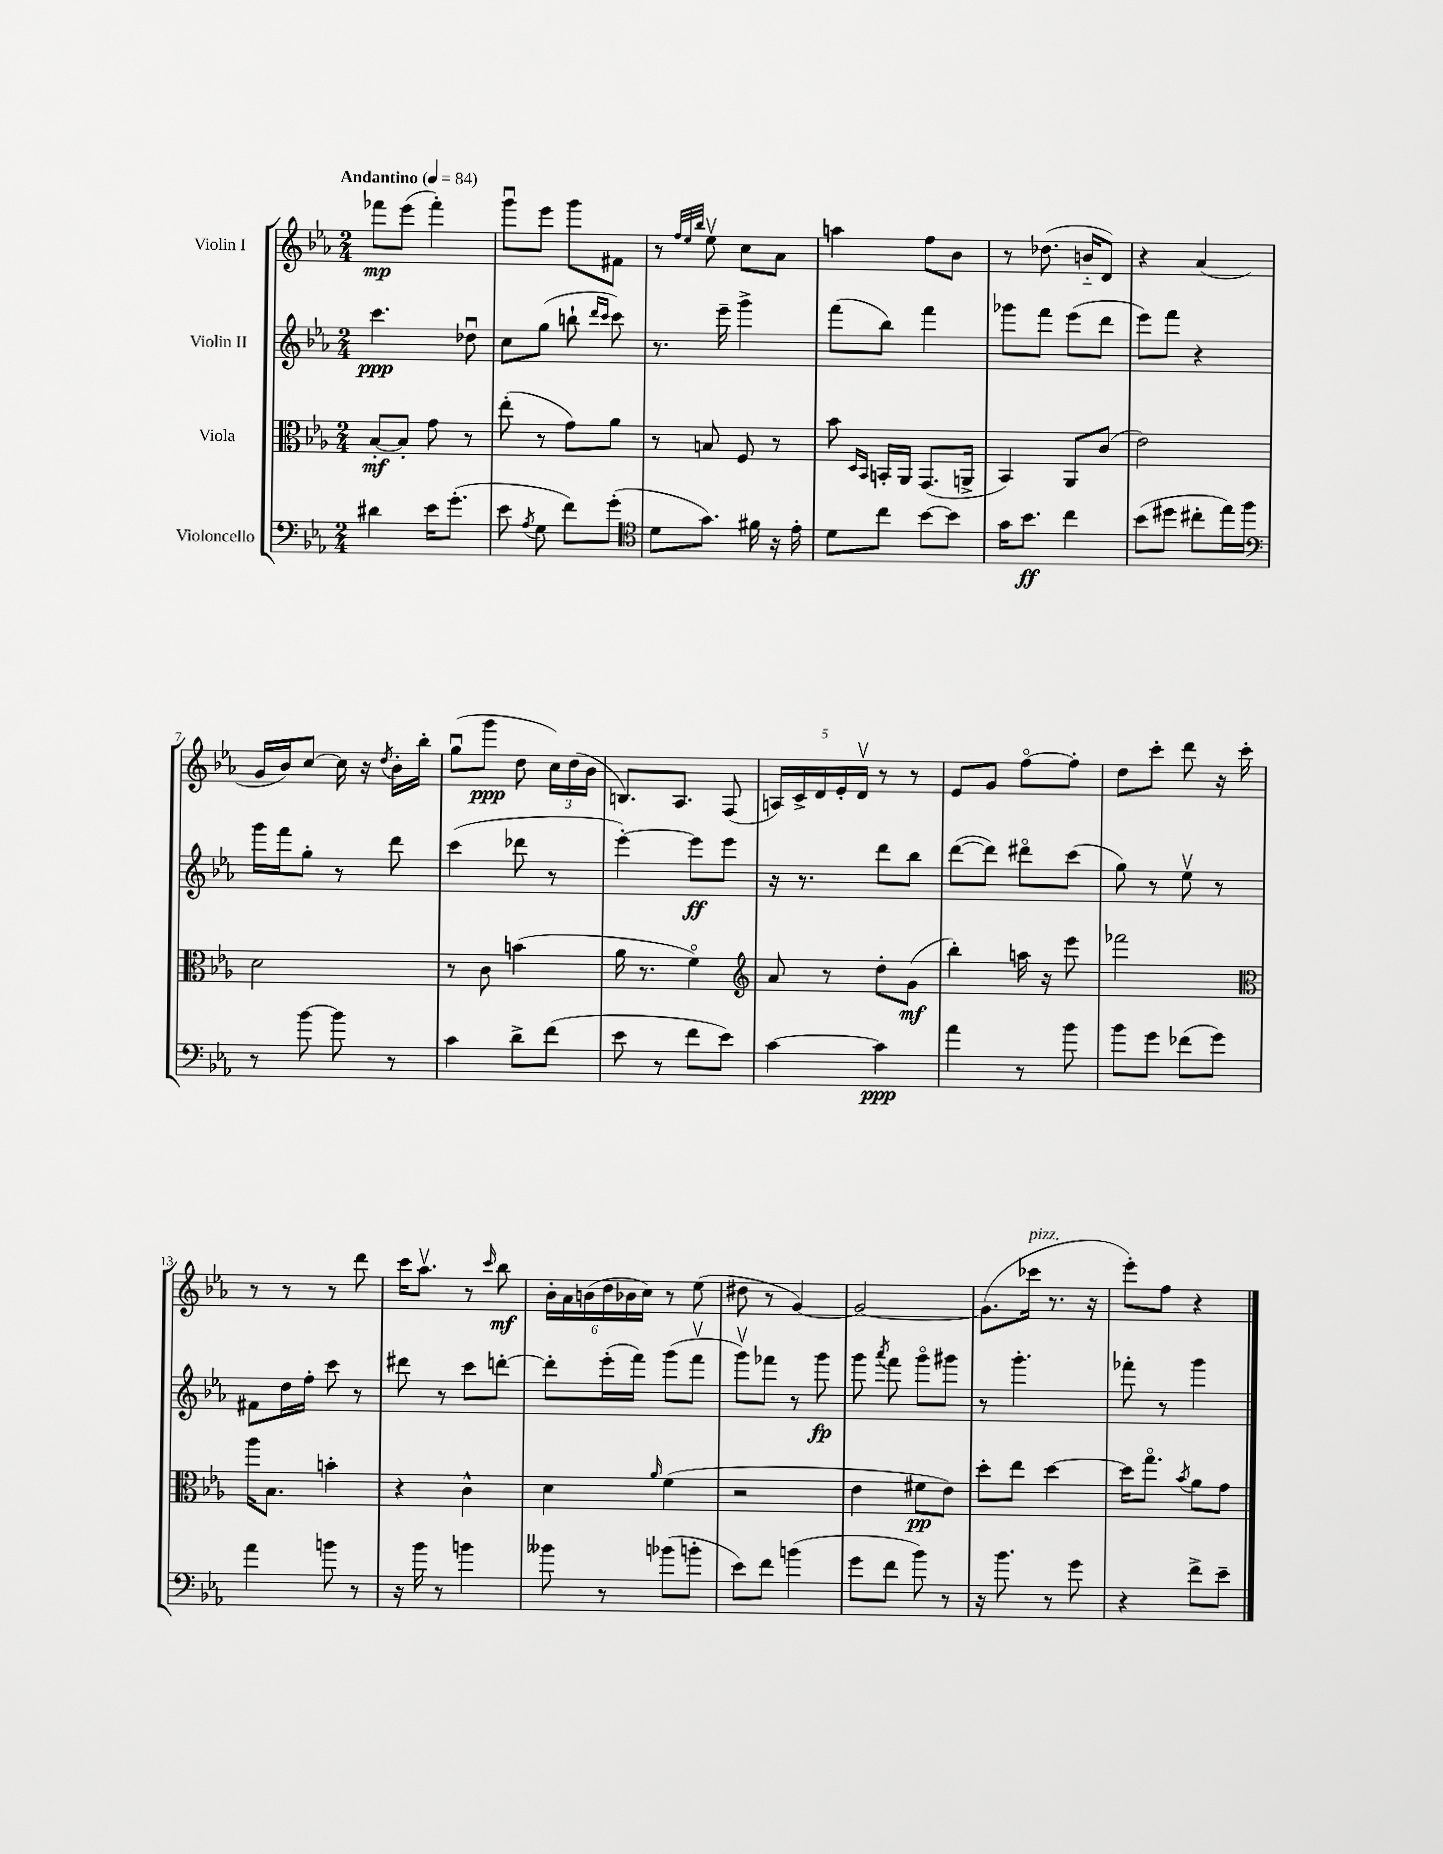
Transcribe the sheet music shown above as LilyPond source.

<<
\new StaffGroup <<
\new Staff = "s0" \with { instrumentName = "Violin I" } {
    \clef treble \key ees \major \numericTimeSignature \time 2/4 \tempo "Andantino" 4 = 84
    \autoBeamOff fes'''8[\mp ees'''8]( fes'''4-.) |
    g'''8[\downbow ees'''8] g'''8[ fis'8] |
    r8 \grace { f''32[ ees''32 bes''32] } ees''8\upbow c''8[ aes'8] |
    a''4 f''8[ bes'8] |
    r8 des''8.( b'16[-_ d'8]) |
    r4 aes'4( |
    g'16[ bes'16) c''8]~ c''16 r16 \acciaccatura { d''8 } bes'16[-. bes''16]-. |
    g''8[\downbow( g'''8]\ppp d''8 \tuplet 3/2 { c''16[) d''16( bes'16] } |
    b8.[) aes8.] f8( |
    \tuplet 5/4 { a16[) c'16-> d'16 ees'16-. d'16]\upbow } r8 r8 |
    ees'8[ g'8] f''8[~\flageolet f''8]-. |
    d''8[ c'''8]-. d'''8 r16 c'''16-. |
    r8 r8 r8 d'''8 |
    c'''16[ aes''8.]\upbow r8 \grace { c'''16 } bes''8\mf |
    \tuplet 6/4 { bes'16[-. aes'16 b'16( d''16 bes'16 c''16]) } r8 ees''8( |
    dis''8 r8 g'4~) |
    g'2~ |
    g'8.[( ces'''16]^\markup { \italic "pizz." } r8. r16 |
    ees'''8[-.) f''8] r4 \bar "|." |
}
\new Staff = "s1" \with { instrumentName = "Violin II" } {
    \clef treble \key ees \major \numericTimeSignature \time 2/4
    \autoBeamOff c'''4.\ppp des''8\downbow |
    c''8[ g''8]( b''8-! \grace { d'''16[ c'''16] } c'''8) |
    r8. ees'''16-- g'''4-> |
    f'''8[( bes''8]) f'''4 |
    ges'''8[ f'''8] ees'''8[( d'''8] |
    ees'''8[) f'''8] r4 |
    g'''16[ f'''16 g''8]-. r8 d'''8 |
    c'''4( des'''8 r8 |
    ees'''4~-.) ees'''8[\ff ees'''8] |
    r16 r8. d'''8[ bes''8] |
    d'''8[~( d'''8]) dis'''8[\flageolet c'''8]( |
    g''8) r8 ees''8\upbow r8 |
    fis'8[ d''16 f''16]-. c'''8 r8 |
    dis'''8 r8 c'''8[ d'''8]~-. |
    d'''8[-. ees'''16-.( f'''16]) g'''8[( f'''8]\upbow |
    g'''8[\upbow) fes'''8] r8 g'''8\fp |
    g'''8 \acciaccatura { aes'''8 } f'''8 g'''8[\flageolet gis'''8] |
    r8 g'''4.-. |
    fes'''8-. r8 g'''4 \bar "|." |
}
\new Staff = "s2" \with { instrumentName = "Viola" } {
    \clef alto \key ees \major \numericTimeSignature \time 2/4
    \autoBeamOff bes8[~-.\mf bes8]-. g'8 r8 |
    ees''8-.( r8 g'8[) aes'8] |
    r8 b8 f8 r8 |
    bes'8 \grace { d16[ bes,16] } b,16[-. aes,16] g,8.[( a,16]-> |
    bes,4) aes,8[ c'8]( |
    ees'2) |
    d'2 |
    r8 c'8 b'4( |
    aes'16 r8. f'4\flageolet) |
    \clef treble aes'8 r8 d''8[-. g'8]\mf( |
    bes''4-.) a''16 r16 ees'''8 |
    fes'''2 |
    \clef alto aes''16[ bes8.] b'4-. |
    r4 c'4-^ |
    d'4 \grace { aes'16 } f'4( |
    r2 |
    ees'4 fis'8[\pp ees'8]) |
    d''8[-. ees''8] d''4~ |
    d''16[ g''8.]\flageolet \acciaccatura { bes'8 } aes'8[ g'8] \bar "|." |
}
\new Staff = "s3" \with { instrumentName = "Violoncello" } {
    \clef bass \key ees \major \numericTimeSignature \time 2/4
    \autoBeamOff dis'4 ees'16[ g'8.]-.( |
    ees'8 \acciaccatura { aes8 } g8 f'8[) g'8]-.( |
    \clef tenor d'8[ g'8.]) fis'16 r16 ees'16-. |
    d'8[ c''8] bes'8[~ bes'8] |
    g'16[ bes'8.]\ff c''4 |
    bes'8[( dis''8] cis''8[-. ees''16) f''16] |
    \clef bass r8 bes'8~ bes'8 r8 |
    c'4 d'8[-> f'8]( |
    ees'8 r8 f'8[ ees'8]) |
    c'4~ c'4\ppp |
    aes'4 r8 bes'8 |
    bes'8[ g'8] fes'8[( g'8]) |
    aes'4 b'8 r8 |
    r16 bes'16 r8 b'4 |
    beses'8 r8 bes'8[( b'8]-. |
    ees'8[) f'8] b'4( |
    g'8[ f'8] bes'8) r8 |
    r16 bes'8. r8 g'8 |
    r4 f'8[-> ees'8]-- \bar "|." |
}
>>
>>
